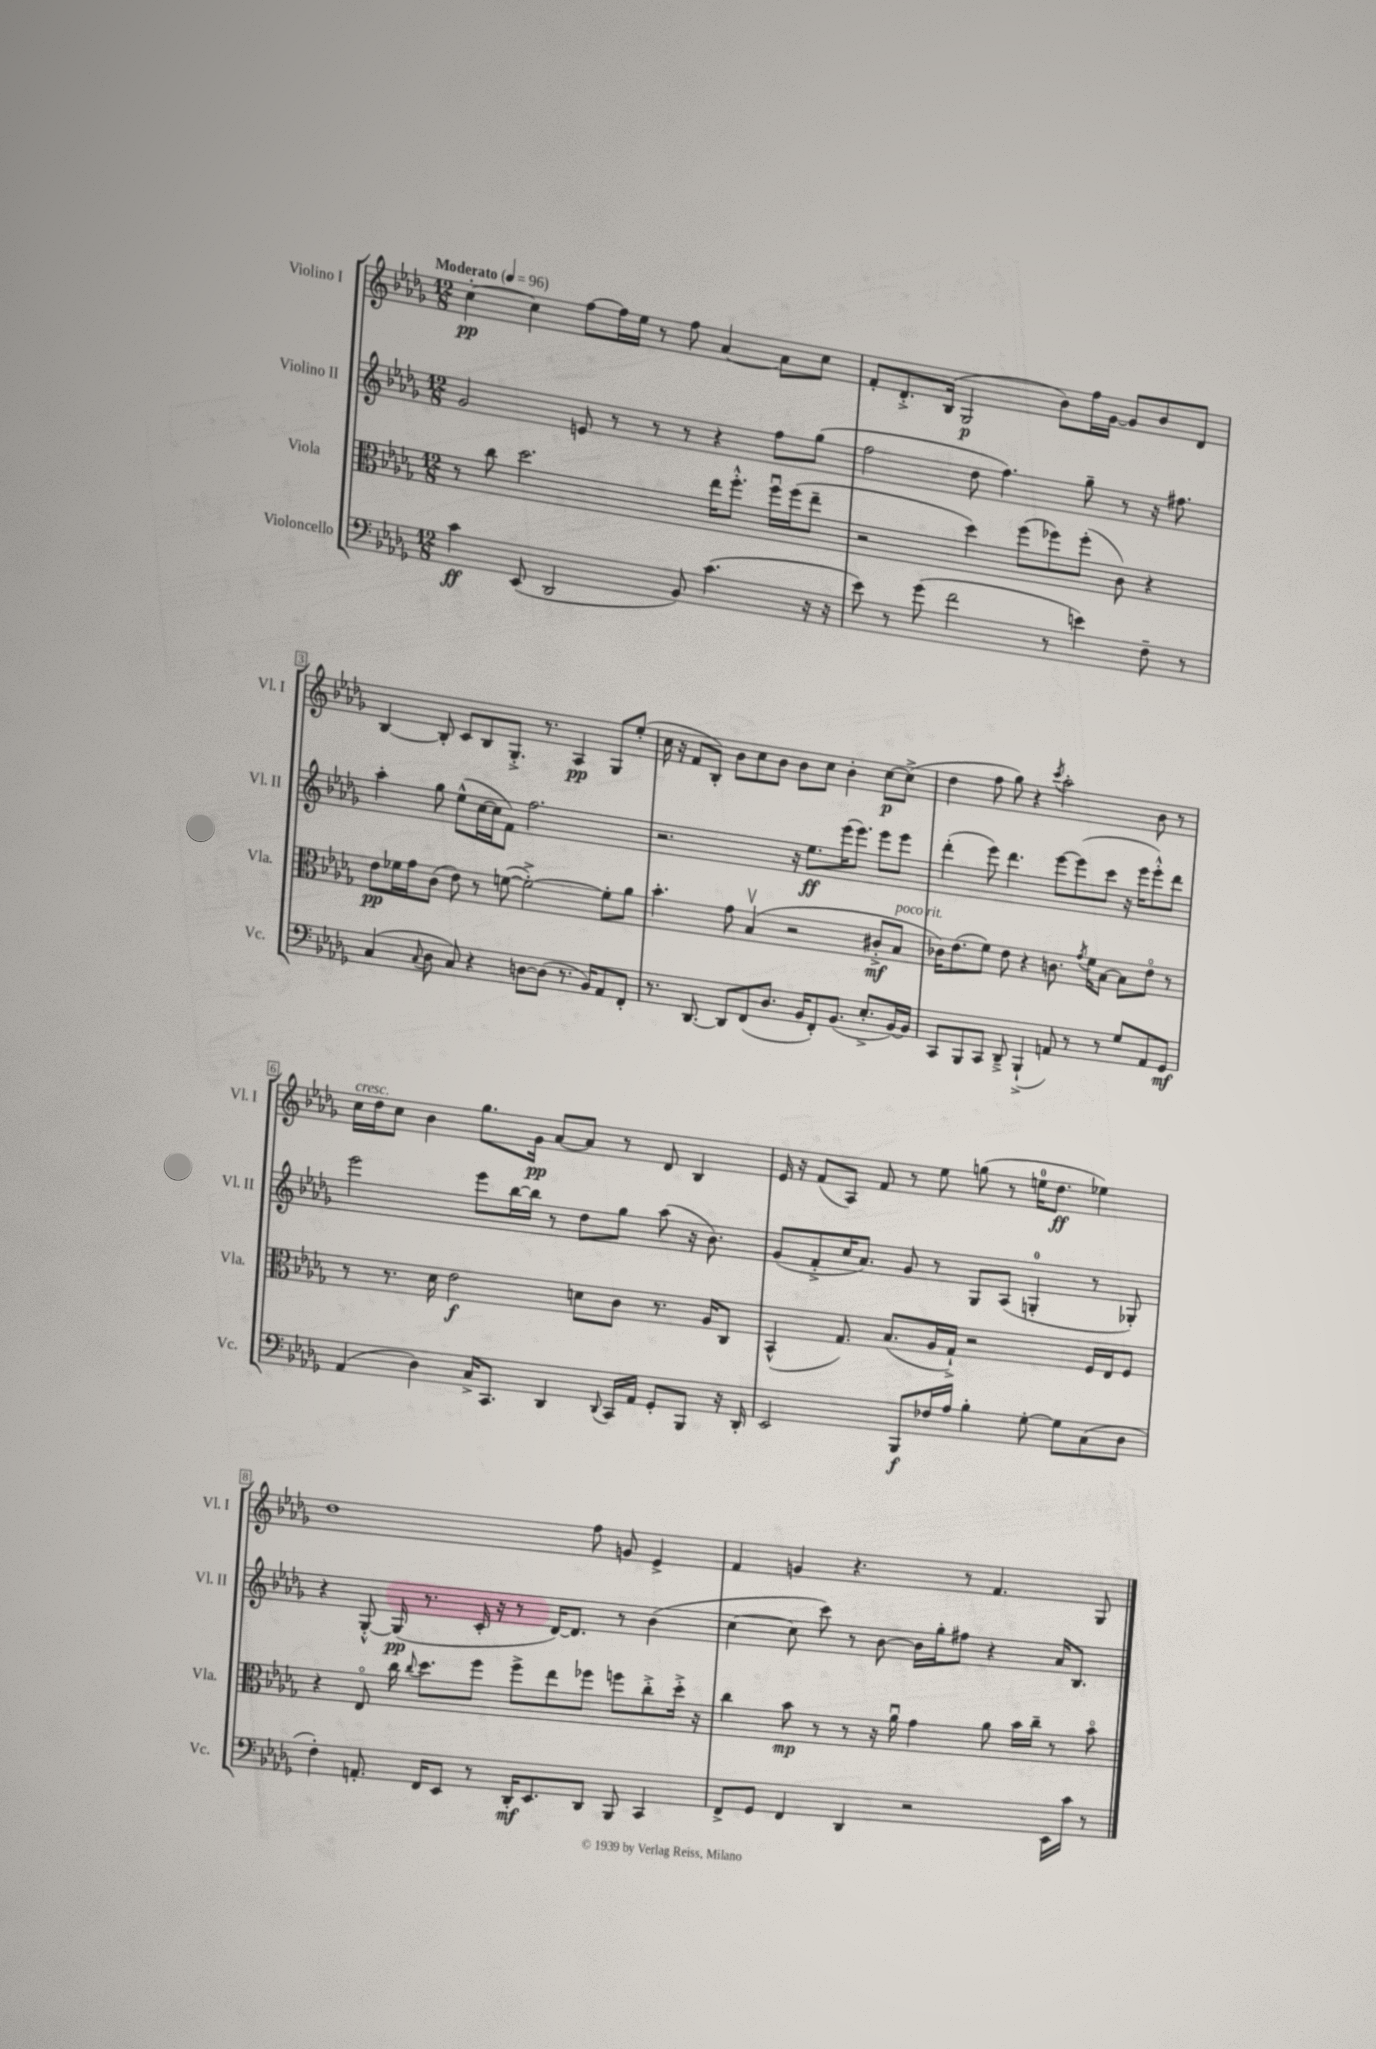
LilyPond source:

<<
\new StaffGroup <<
\new Staff = "s0" \with { instrumentName = "Violino I" shortInstrumentName = "Vl. I" } {
    \clef treble \key des \major \numericTimeSignature \time 12/8 \tempo "Moderato" 4 = 96
    \autoBeamOff c''4~-.\pp c''4 f''8[~ f''16 ees''16] r8 f''8 aes'4~ aes'8[ c''8] |
    f'8[-. des'8.-.-> bes16]( ges2\p bes'8[) f''16 ges'16]~ ges'8[ bes'8 des'8] |
    bes4~ bes8-. c'8[ bes8 ges8.]-.-> r8. aes4\pp ges8[ ees''8]-.( |
    c''16 r16 f'8[ bes8]-.) bes'8[ c''8 bes'8] bes'8[ c''8] bes'4-. c''8[~\p c''8]->( |
    des''4 f''8 ges''8) r4 \acciaccatura { c'''8 } aes''2-. bes'8 r8 |
    c''16[^\markup { \italic "cresc." } des''16 c''8] bes'4 ges''8.[ ges'16]\pp aes'8[~ aes'8] r8 des'8 bes4 |
    ees'16 r16 f'8[( aes8]) f'8 r8 ees''8 g''8( r8 e''16[-0 des''8.]\ff ees''4) |
    des''1 f''8 g'8 ees'4-> |
    f'4 g'4 r4. r8 f'4. ges8 \bar "|." |
}
\new Staff = "s1" \with { instrumentName = "Violino II" shortInstrumentName = "Vl. II" } {
    \clef treble \key des \major \numericTimeSignature \time 12/8
    \autoBeamOff ges'2 e'8 r8 r8 r8 r4 f''8[ ges''8]( |
    f''2 des''8 f''4.) ges''8-- r8 r16 fis''8. |
    aes''4-. ges''8 ees''8[-^( c''16~ c''16 f'8]) f''2. |
    r2. r16 ees''8.[\ff ees'''16( ees'''8.]) ees'''8[ ees'''8] |
    des'''4-.( ees'''8) des'''4. ees'''8[~ ees'''8( c'''8] r16 ees'''16[ ees'''8-.-^) des'''8] |
    ees'''2 ees'''8[ bes''16~ bes''16] r8 des''8[ ges''8] aes''8( r16 bes'8.) |
    ges'8[( f'8-.-> c''16 aes'8.]) ges'8 r8 ges8[ aes8]( g4-0-. r8 ges8-.) |
    r4 ges8~-.-^ ges16\pp( r8. c'16-. r16 r8 des'16[~) des'8.] r8 bes'4( |
    c''4~ c''8 c'''8) r8 bes'8~ bes'16[ ges''16-. fis''8] r4 aes'16[ bes8.] \bar "|." |
}
\new Staff = "s2" \with { instrumentName = "Viola" shortInstrumentName = "Vla." } {
    \clef alto \key des \major \numericTimeSignature \time 12/8
    \autoBeamOff r8 c''8 des''2. ees''16[ f''8.]-.-^ f''16[\downbow f''16( ees''8]-- |
    r2 des''4) f''8[( fes''8) fes''8]-.( c'8) r4 |
    ees'8[\pp fes'16 ges'16 c'8]( ees'8) r8 f'8~( f'2~-.->) f'8[-. aes'8] |
    bes'4.-. ges'8 bes4\upbow( r2 cis'8[-.->\mf bes8]^\markup { \italic "poco rit." } |
    ces'16[) ees'8.( f'8]) ees'8 r4 c'8. \acciaccatura { ges'8 } f'16[ bes8]~ bes8[ ees'8]\flageolet r8 |
    r8 r8. des'16 ees'2\f d'8[ c'8] r8. aes16[ c8] |
    bes,4-^( ges8.) bes8.[( aes16 ges16]-!->) r2 f16[ ees16 f8] |
    r4 ees8\flageolet c''16 \appoggiatura { c''8 } des''8.[ f''8] f''8[-> ees''8 fes''8] f''8[ c''8-.-> des''16]-.-> r16 |
    c''4 bes'8\mp r8 r8 r16 aes'16\downbow ges'4 aes'8 bes'16[ c''16]-- r8 bes'8\flageolet \bar "|." |
}
\new Staff = "s3" \with { instrumentName = "Violoncello" shortInstrumentName = "Vc." } {
    \clef bass \key des \major \numericTimeSignature \time 12/8
    \autoBeamOff c'4\ff ees,8( des,2 bes,8) c'4.( r16 r16 |
    ees'8) r8 ges'8( f'2 r8 e'4) f8-- r8 |
    c4( \appoggiatura { c8 } des8 c8) r4 d8[~ d8]( r8. bes,16[) aes,8 f,8]-. |
    r8. des,8.~ des,8[ f,8( des8.] bes,16[ f,8-.) bes,8.]( ees8.[-.-> bes,16~) bes,16] |
    c,8[ bes,,8 c,8] des,8---> bes,,4-!->( a,8) r8 r8 ges8[ a,8 ges,8]\mf |
    aes,4( des4) c16[-> c,8.] des,4 \appoggiatura { des,8 } c,16[ aes,16] ges,8[-. bes,,8] r16 des,16-. |
    ees,2 bes,,8[\f fes16 aes16] bes4-. ges8~-. ges8[ c8( des8] |
    f4-.) a,8.-. f,16[ ees,8] r8 des,16[-.\mf ees,8. des,8] bes,,8 c,4 |
    f,8[-> ges,8] f,4 des,4 r2 ees,16[ c'16] r8 \bar "|." |
}
>>
>>
\layout { \context { \Score \override BarNumber.stencil = #(make-stencil-boxer 0.1 0.3 ly:text-interface::print) } }
